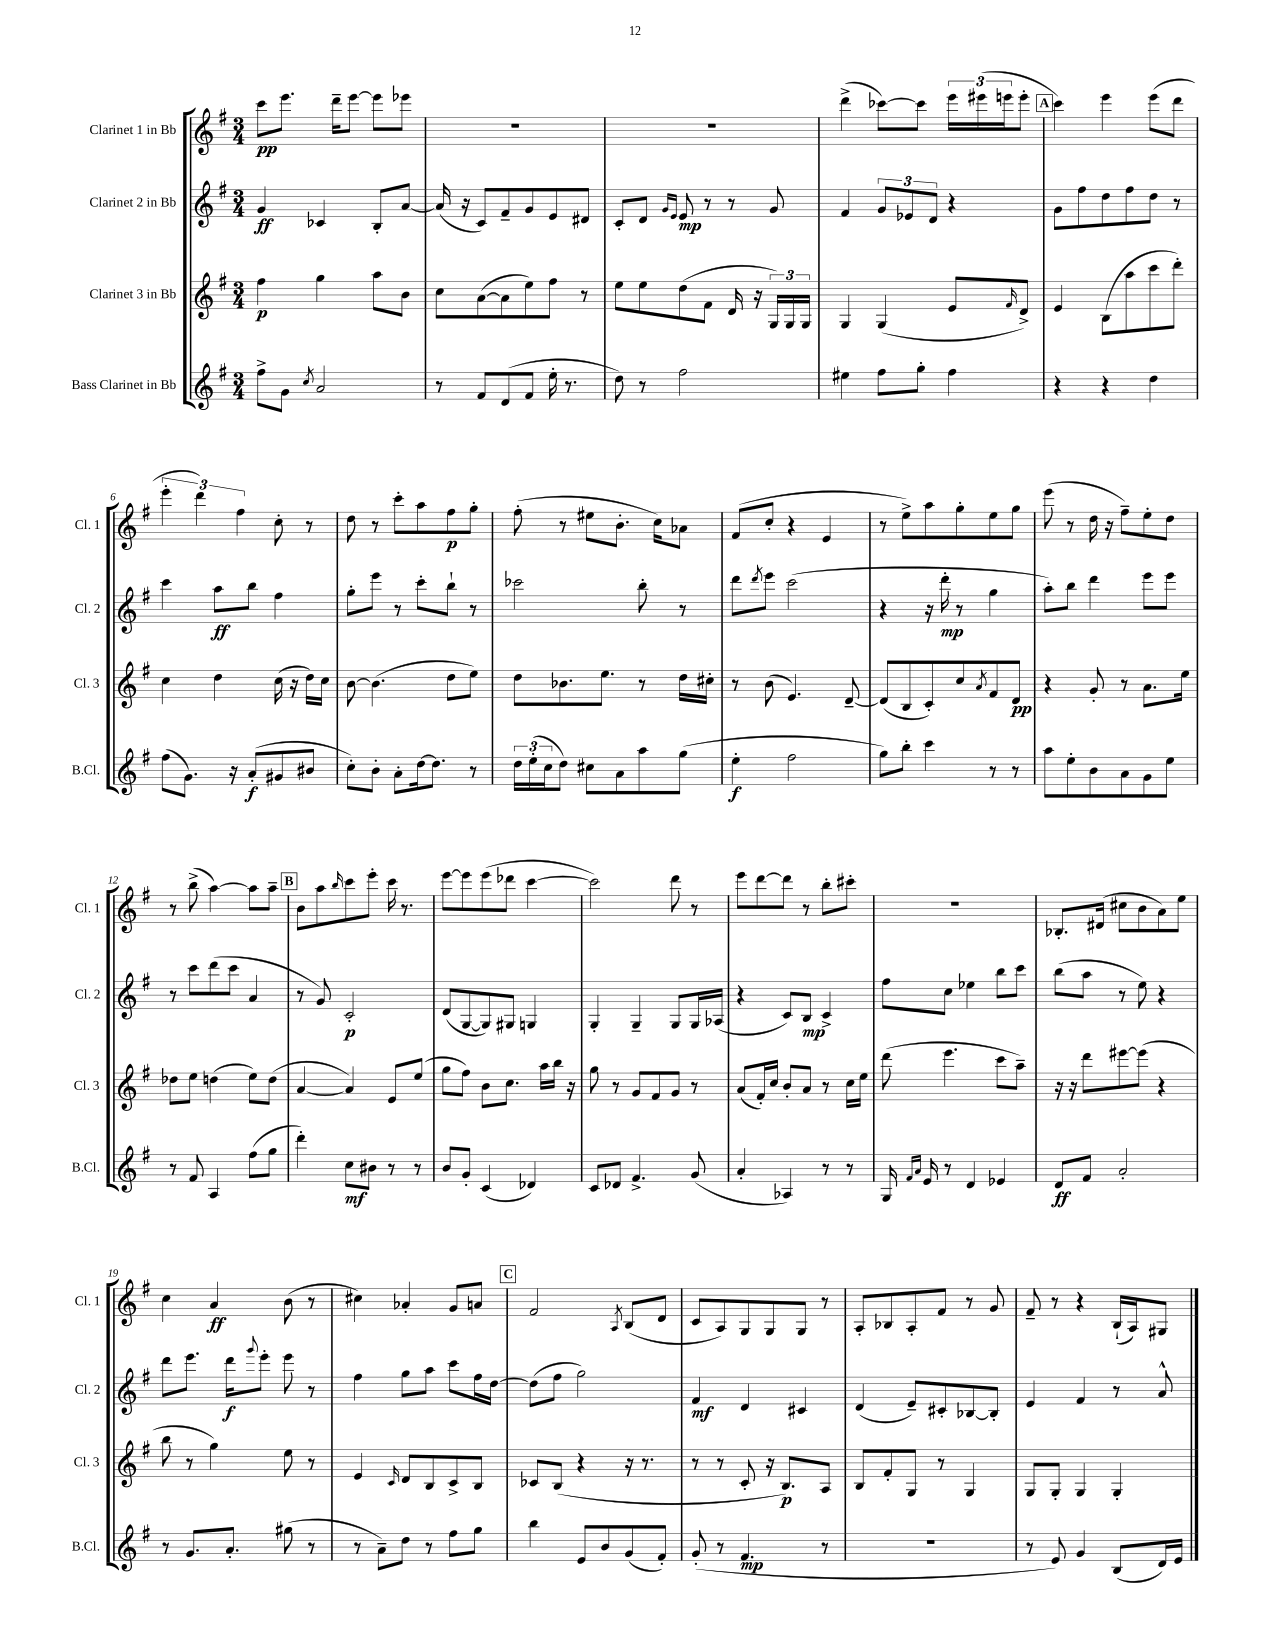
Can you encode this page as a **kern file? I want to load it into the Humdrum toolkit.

**kern	**kern	**kern	**kern
*staff4	*staff3	*staff2	*staff1
*clefG2	*clefG2	*clefG2	*clefG2
*k[f#]	*k[f#]	*k[f#]	*k[f#]
*M3/4	*M3/4	*M3/4	*M3/4
8ff#^	4ff#	4g	8ccc
8g	.	.	8.eee
8qcc	.	.	.
2a	4gg	4c-	.
.	.	.	16ddd~
.	.	.	[8eee
.	8aa	8B'	8eee]
.	8b	[8a	8eee-
=	=	=	=
8r	8cc	(16a]	2.r
.	.	16r	.
8f#	([8a	8c)	.
(8d	8a]	8f#~	.
8f#	8ee)	8g	.
16ee'	8ff#	8e	.
8.r	.	.	.
.	8r	8d#	.
=	=	=	=
8dd)	8ee	8c'	2.r
8r	8ee	8d	.
.	.	16qqg	.
.	.	16qqe	.
2ff#	(8dd	8e	.
.	8f#	8r	.
.	16d	8r	.
.	16r	.	.
.	24G)	8g	.
.	24G	.	.
.	24G	.	.
=	=	=	=
4ee#	4G	4f#	(4ddd^
8ff#	(4G	12g	[8ccc-)
.	.	12e-	.
8gg'	.	.	8ccc-]
.	.	12d	.
4ff#	8e	4r	24eee
.	.	.	(24eee#
.	.	.	24eee
.	16qqf#	.	.
.	8d^)	.	8eee'
=	=	=	=
4r	4e	8g	4ccc)
.	.	8ff#	.
4r	(8B	8dd	4eee
.	8aa	8ff#	.
4dd	8ccc	8dd	(8eee
.	8ddd')	8r	8ddd
=	=	=	=
(8ff#	4cc	4ccc	6eee'
8.g)	.	.	.
.	.	.	6ddd)
.	4dd	8aa	.
16r	.	.	.
.	.	.	6ff#
(8a'	.	8bb	.
8g#	(16cc	4ff#	8cc'
.	16r	.	.
8b#	16dd)	.	8r
.	16cc	.	.
=	=	=	=
8cc')	[8b	8gg'	8dd
8b'	(4.b]	8eee	8r
8a'	.	8r	8ccc'
[16dd	.	8ccc'	8aa
8.dd]	.	.	.
.	8dd	8bb`	8ff#
8r	8ee)	8r	8gg'
=	=	=	=
24dd	8dd	2ccc-	(8ff#'
(24ee'	.	.	.
24cc	.	.	.
8dd)	8.b-	.	8r
8cc#	.	.	8ee#
.	8.ee	.	.
8a	.	.	8.b'
8aa	8r	8bb'	.
.	.	.	16cc)
(8gg	16dd	8r	8a-
.	16cc#'	.	.
=	=	=	=
4ee'	8r	8ddd	(8f#
.	.	8qddd	.
.	(8b	8eee	8cc'
2ff#	4.e)	(2ccc	4r
.	.	.	4e
.	[8d~	.	.
=	=	=	=
8gg)	(8d]	4r	8r
8bb'	8B	.	8ee^)
4ccc	8c')	16r	8aa
.	.	16ddd'	.
.	8cc	8r	8gg'
.	8qa	.	.
8r	8f#	4gg	8ee
8r	8d	.	8gg
=	=	=	=
8aa	4r	8aa')	(8eee
8ee'	.	8bb	8r
8b	8g'	4ddd	16dd
.	.	.	16r
8a	8r	.	8ff#~)
8g	8.a	8eee	8ee'
8ee	.	8eee	8dd
.	16ee	.	.
=	=	=	=
8r	8dd-	8r	8r
8f#	8ee	8ccc	(8bb^
4A	(4dd	(8ddd	[4aa)
.	.	8ccc	.
(8ff#	8ee)	4a	8aa]
8gg	(8dd	.	8aa~
=	=	=	=
4ddd')	[4a	8r	8b
.	.	8g)	8aa
.	.	.	16qqbb
8cc	4a])	2c'	8ccc
8b#	.	.	8eee'
8r	8e	.	16ccc
.	.	.	8.r
8r	(8ee	.	.
=	=	=	=
8b	8gg	(8d	[8eee
8g'	8ff#)	[8G	8eee]
(4c	8b	8G])	(8eee
.	8.cc	8G#	8ddd-
4d-)	.	4G	[4ccc
.	16aa	.	.
.	16bb	.	.
.	16r	.	.
=	=	=	=
8c	8gg	4G'	2ccc])
8d-	8r	.	.
4.f#^	8g	4G~	.
.	8f#	.	.
.	8g	8G	8ddd
(8g	8r	16G	8r
.	.	(16A-	.
=	=	=	=
4a'	(8a	4r	8eee
.	16f#')	.	[8ddd
.	16cc	.	.
4A-)	8b'	8c)	8ddd]
.	8a	8B	8r
8r	8r	4c^	8bb'
8r	16cc	.	8ccc#'
.	16ee	.	.
=	=	=	=
16G	(8ddd	8ff#	2.r
16qqf#	.	.	.
16qqa	.	.	.
16e	.	.	.
8r	4.eee	8cc	.
4d	.	4ee-	.
4e-	8ccc	8bb	.
.	8aa~)	8ccc	.
=	=	=	=
8d	16r	(8bb	8.B-'
.	16r	.	.
8f#	8ddd	8aa	.
.	.	.	(16d#
2a'	[8eee#	8r	8cc#
.	(8eee#]	8ee)	8b
.	4r	4r	8a)
.	.	.	8ee
=	=	=	=
8r	8bb	8ddd	4cc
8.g	8r	8.eee	.
.	4gg)	.	4a
8.a'	.	16ddd	.
.	.	8qqggg	.
.	.	8eee'	.
(8gg#	8ee	8eee	(8b
8r	8r	8r	8r
=	=	=	=
8r	4e	4ff#	4cc#)
8a~)	.	.	.
.	16qqc	.	.
8dd	8d	8gg	4a-'
8r	8B	8aa	.
8ff#	8c^	8ccc	8g
8gg	8B	16ff#	8a
.	.	[16dd	.
=	=	=	=
4bb	8c-	(8dd]	2f#
.	(8B	8ff#	.
8e	4r	2gg)	.
8b	.	.	.
.	.	.	8qA
(8g	16r	.	(8B
.	8.r	.	.
8f#')	.	.	8d
=	=	=	=
(8g'	8r	4f#	8c
8r	8r	.	8A)
4.f#	8c'	4d	8G
.	16r	.	8G
.	8.B)	.	.
.	.	4c#	8G
8r	8A	.	8r
=	=	=	=
2.r	8B	(4d	8A'
.	8f#'	.	8B-
.	8G	8e~)	8A'
.	8r	8c#'	8f#
.	4G	[8B-	8r
.	.	8B-']	8g
=	=	=	=
8r	8G	4e	8f#~
8e)	8G'	.	8r
4g	4G	4f#	4r
(8B	4G'	8r	(16B`
.	.	.	16A)
16d)	.	8a^^	8G#
16e	.	.	.
==	==	==	==
*-	*-	*-	*-
